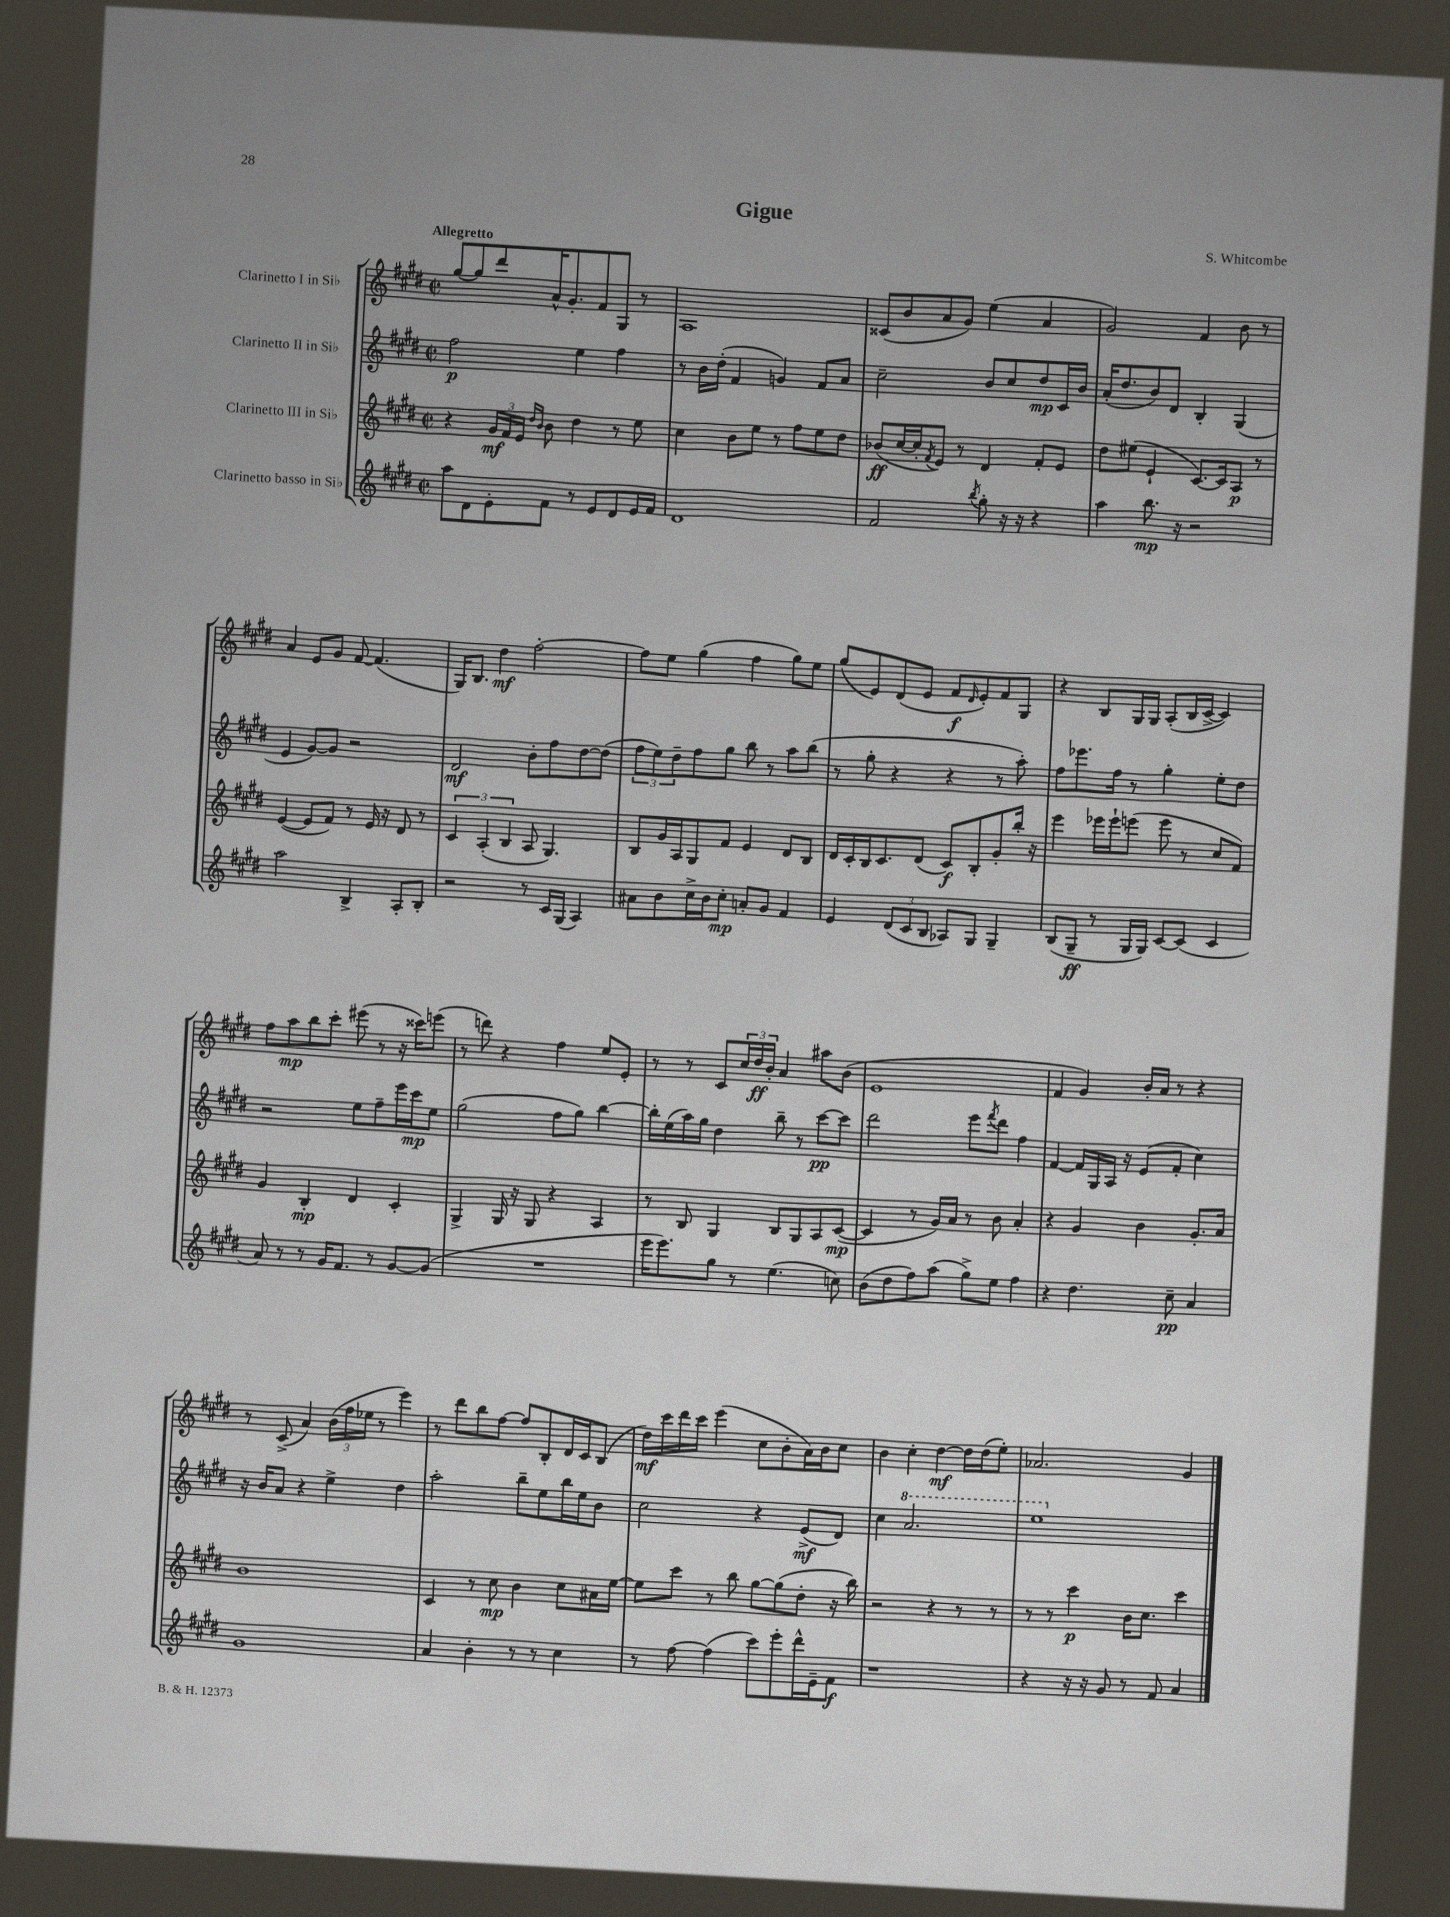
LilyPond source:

\header { title = "Gigue" composer = "S. Whitcombe" }
<<
\new StaffGroup <<
\new Staff = "s0" \with { instrumentName = "Clarinetto I in Sib" } {
    \clef treble \key e \major \defaultTimeSignature \time 2/2 \tempo "Allegretto"
    gis''8~ gis''8 dis'''8 a'16-^ gis'8.-. fis'8 gis8 r8 |
    a1 |
    cisis'8( b'8 a'8 gis'8) e''4( a'4 |
    gis'2) fis'4 b'8 r8 |
    a'4 e'8 gis'8 fis'8~ fis'4.( |
    gis16) b8. dis''4\mf fis''2~-. |
    fis''8 e''8 gis''4( fis''4 gis''8) e''8 |
    gis''8( e'8) dis'8( e'8 fis'8\f \grace { dis'16 } e'8-.) fis'8 gis8 |
    r4 b8 gis16 gis16 a8-.( b16 cis'16~-> cis'4) |
    fis''8 a''8\mp b''8 cis'''8-. eis'''8( r8 r16 cisis'''16) e'''8( |
    r8 d'''8) r4 fis''4 e''8 e'8-. |
    r8 r8 cis'8 \tuplet 3/2 { cis''16 dis''16\ff b'16-. } a'4 ais''8 b'8( |
    e'1 |
    fis'4 gis'4) b'16-. a'16 r8 r4 |
    r8 cis'8->( a'4) \tuplet 3/2 { b'16( fis''16 ees''16 } r8 e'''4) |
    r8 dis'''8 b''8 fis''8~ fis''8 b8-. dis'16 cis'16 b8( |
    dis''16\mf) cis'''16 dis'''16 cis'''16 e'''4( cis''8 b'8-. a'16) b'16 cis''8 |
    b'4 cis''4-. dis''4~\mf dis''16 dis''16( e''8-.) |
    aes'2. gis'4 \bar "|." |
}
\new Staff = "s1" \with { instrumentName = "Clarinetto II in Sib" } {
    \clef treble \key e \major \defaultTimeSignature \time 2/2
    fis''2\p e''4 fis''4 |
    r8 b'16 dis''16-.( fis'4 g'4) fis'8 a'8 |
    cis''2-- b'8 cis''8 dis''8\mp cis'16 b'16 |
    a'16-.( dis''8. b'8) dis'8 b4-. gis4( |
    e'4 gis'8~) gis'8 r2 |
    dis'2\mf b'8-. fis''8 dis''8~ dis''8( |
    \tuplet 3/2 { fis''8 e''8) dis''8-- } fis''8 gis''8 b''8 r8 a''8 b''8( |
    r8 gis''8-. r4 r4 r8 a''8-.) |
    fis''8 ees'''8. fis''16 r8 gis''4-. e''8-. dis''8 |
    r2 e''8 fis''8-- e'''16 cis'''16\mp e''8 |
    gis''2( fis''8 gis''8) b''4~ |
    b''16-. e''16( a''16) gis''16 dis''4 b''8-- r8 cis'''8~\pp cis'''8 |
    dis'''2 e'''8 \acciaccatura { fis'''8 } dis'''8 fis''4 |
    fis'4~ fis'16 gis16 a16 r16 e'8( fis'8-. cis''4) |
    r16 b'16 a'8 r4 e''4-> dis''4 |
    a''2-. b''8-- e''8 b''16 e''16 b'8 |
    cis''2 r4 e'8->\mf( dis'8) |
    cis''4 \ottava #1 a''2. |
    e'''1 \ottava #0 \bar "|." |
}
\new Staff = "s2" \with { instrumentName = "Clarinetto III in Sib" } {
    \clef treble \key e \major \defaultTimeSignature \time 2/2
    r4 \tuplet 3/2 { gis'16\mf fis'16 e'16 } \grace { dis''16 b'16 } b'8 dis''4 r8 e''8 |
    cis''4 b'8 e''8 r8 fis''8 e''8 dis''8 |
    bes'8\ff( cis''16~ cis''16-. \acciaccatura { fis'8 } e'8) r8 dis'4 fis'8-. e'8 |
    dis''8 eis''8( e'4-! cis'8.~) cis'16 a8\p r8 |
    e'4~( e'8 fis'8) r8 e'16 r16 dis'8 r8 |
    \tuplet 3/2 { cis'4 a4-.( b4 } a8 gis4.) |
    b8 gis'16 a16 gis8 fis'8 e'4 dis'8 b8 |
    dis'16 cis'16-. b16 cis'8. dis'8( cis'8\f) b8-. gis'8-. b''16-. r16 |
    e'''4 ees'''16 ees'''16-! e'''8( e'''8 r8 cis''8 fis'8) |
    gis'4 b4-.\mp dis'4 cis'4-. |
    gis4-> gis16 r16 gis8 r4 a4 |
    r8 b8 gis4 b8 gis8 a8 cis'8~\mp( |
    cis'4 r8 gis'16) a'16 r8 b'8 a'4-. |
    r4 gis'4 b'4 gis'8.-. a'16 |
    b'1 |
    cis'4 r8 cis''8\mp b'4 cis''8 ais'16 e''16~ |
    e''8 cis'''8 r8 b''8 gis''8~ gis''8( dis''8-. r16 b''16) |
    r2 r4 r8 r8 |
    r8 r8 cis'''4\p b'16 cis''8. cis'''4 \bar "|." |
}
\new Staff = "s3" \with { instrumentName = "Clarinetto basso in Sib" } {
    \clef treble \key e \major \defaultTimeSignature \time 2/2
    a''8 dis'8 e'8-. fis'8 r8 e'8 dis'8 e'16 fis'16 |
    dis'1 |
    fis'2 \acciaccatura { b''8 } gis''8-. r16 r16 r4 |
    a''4 b''8.\mp r16 r2 |
    a''2 b4-> a8-. b8-. |
    r2 r8 cis'16 gis16( a4) |
    ais'8 b'8 cis''16-> b'16 cis''8-.\mp a'8-. gis'8 fis'4 |
    e'4 \tuplet 3/2 { dis'8( cis'8 b8 } aes8) gis8 gis4-- |
    b8( gis8--\ff r8 gis16 gis16) cis'8~ cis'8( cis'4 |
    a'8) r8 r8 gis'16 fis'8. r8 gis'8~ gis'8( |
    R1 |
    e'''16 e'''8.) gis''8 r8 e''4.( c''8) |
    b'8( dis''8 fis''8) a''8( gis''8->) e''8 fis''4 |
    r4 dis''4. cis''8--\pp a'4 |
    gis'1 |
    a'4 b'4-. r8 r8 cis''4 |
    r8 fis''8~ fis''4( cis'''8) e'''8-. dis'''16-^ e'16-- fis'8\f |
    r1 |
    r4 r16 r16 gis'8 r8 fis'8 a'4 \bar "|." |
}
>>
>>
\layout { \context { \Score \remove "Bar_number_engraver" } }
